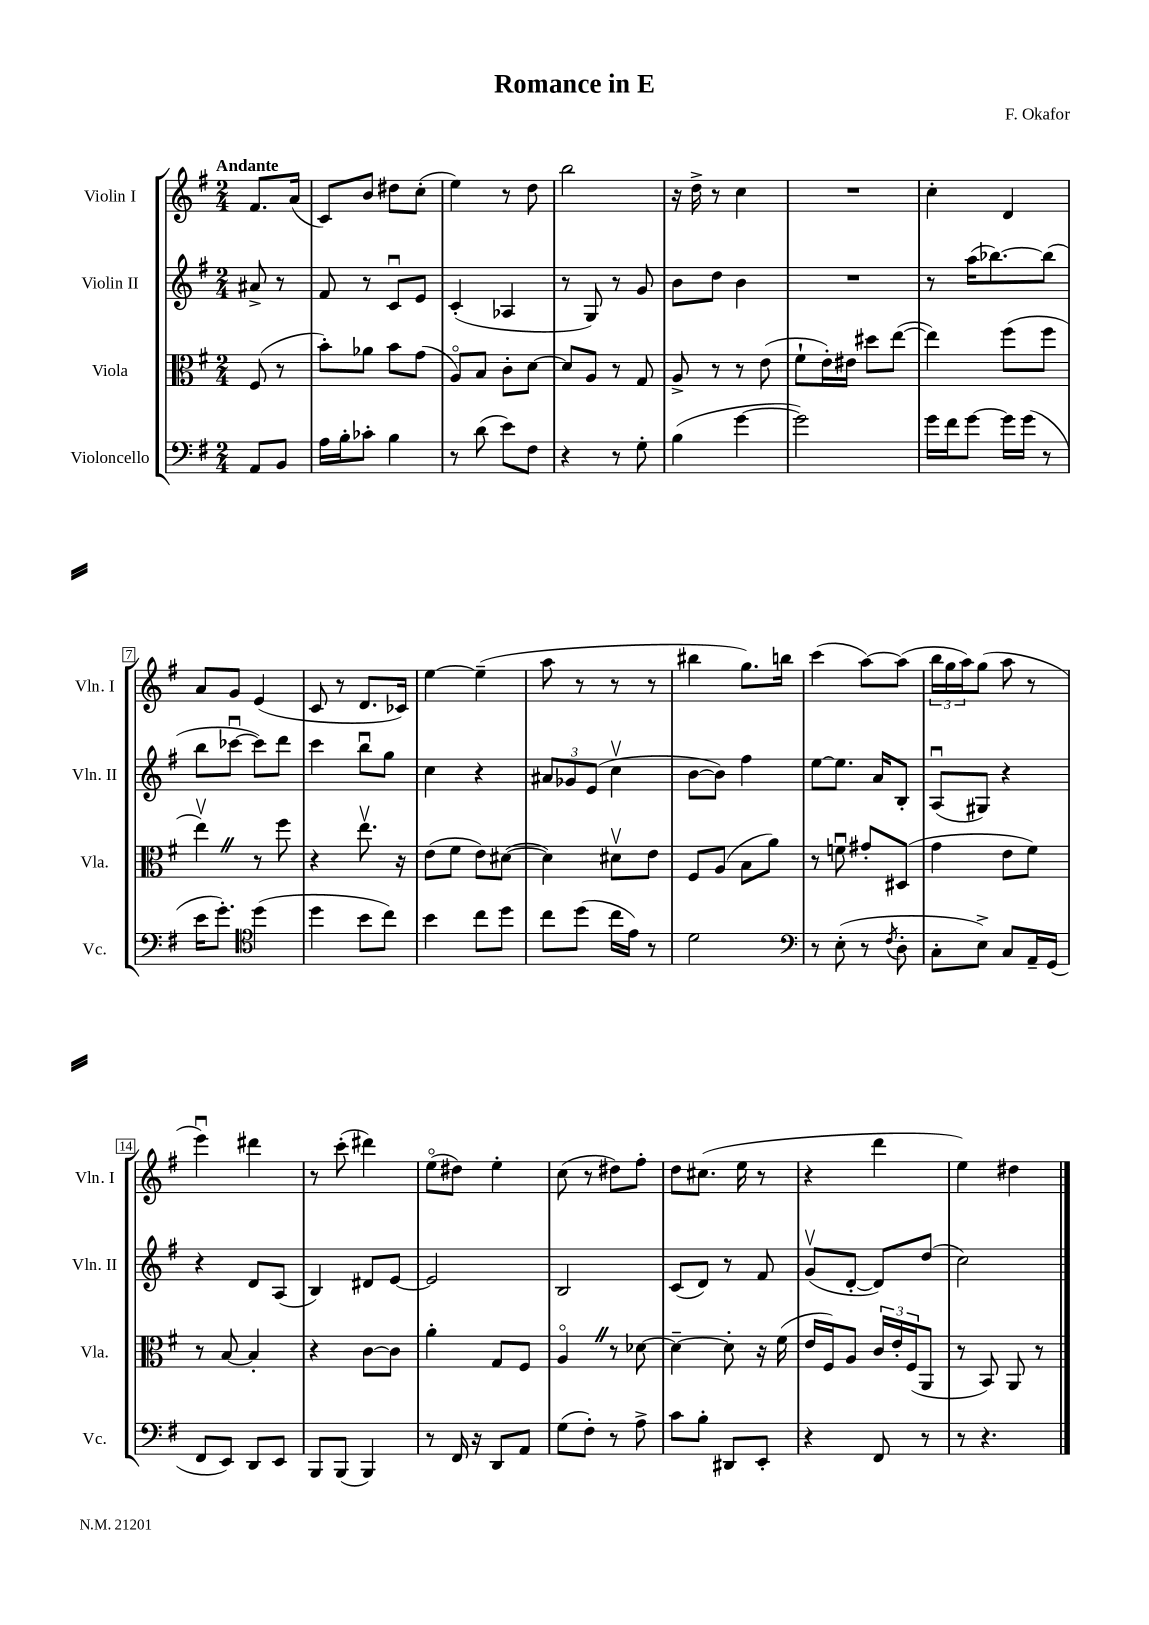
\header { title = "Romance in E" composer = "F. Okafor" }
<<
\new StaffGroup <<
\new Staff = "s0" \with { instrumentName = "Violin I" shortInstrumentName = "Vln. I" } {
    \clef treble \key g \major \numericTimeSignature \time 2/4 \partial 4 \tempo "Andante"
    fis'8. a'16( |
    c'8) b'8 dis''8 c''8-.( |
    e''4) r8 d''8 |
    b''2 |
    r16 d''16-> r8 c''4 |
    R2 |
    c''4-. d'4 |
    a'8 g'8 e'4( |
    c'8 r8 d'8. ces'16) |
    e''4~ e''4--( |
    a''8 r8 r8 r8 |
    bis''4 g''8.) b''16 |
    c'''4( a''8~) a''8( |
    \tuplet 3/2 { b''16 g''16 a''16) } g''8( a''8 r8 |
    e'''4\downbow) dis'''4 |
    r8 c'''8-.( dis'''4) |
    e''8\flageolet( dis''8) e''4-. |
    c''8( r8 dis''8) fis''8-. |
    d''8 cis''8.( e''16 r8 |
    r4 d'''4 |
    e''4) dis''4 \bar "|." |
}
\new Staff = "s1" \with { instrumentName = "Violin II" shortInstrumentName = "Vln. II" } {
    \clef treble \key g \major \numericTimeSignature \time 2/4 \partial 4
    ais'8-> r8 |
    fis'8 r8 c'8\downbow e'8 |
    c'4-.( aes4 |
    r8 g8) r8 g'8 |
    b'8 d''8 b'4 |
    R2 |
    r8 a''16( bes''8.~) bes''8( |
    b''8 ces'''8~\downbow ces'''8) d'''8 |
    c'''4 b''8\downbow g''8 |
    c''4 r4 |
    \tuplet 3/2 { ais'8 ges'8 e'8( } c''4\upbow |
    b'8~ b'8) fis''4 |
    e''8~ e''8. a'16 b8-. |
    a8\downbow( gis8) r4 |
    r4 d'8 a8( |
    b4) dis'8 e'8~ |
    e'2 |
    b2 |
    c'8( d'8) r8 fis'8 |
    g'8\upbow( d'8~-. d'8) d''8( |
    c''2) \bar "|." |
}
\new Staff = "s2" \with { instrumentName = "Viola" shortInstrumentName = "Vla." } {
    \clef alto \key g \major \numericTimeSignature \time 2/4 \partial 4
    fis8( r8 |
    b'8-.) aes'8 b'8 g'8( |
    a8\flageolet) b8 c'8-. d'8~ |
    d'8 a8 r8 g8 |
    a8-> r8 r8 e'8( |
    fis'8-! e'16-.) eis'16 dis''8 e''8~( |
    e''4) fis''8( fis''8 |
    e''4\upbow) \once \override BreathingSign.text = \markup { \musicglyph "scripts.caesura.straight" } \breathe r8 fis''8 |
    r4 e''8.\upbow r16 |
    e'8( fis'8 e'8) dis'8~( |
    dis'4) dis'8\upbow e'8 |
    fis8 a8( b8 a'8) |
    r8 f'8\downbow gis'8-. dis8( |
    g'4 e'8 fis'8) |
    r8 b8~ b4-. |
    r4 c'8~ c'8 |
    a'4-. g8 fis8 |
    a4\flageolet \once \override BreathingSign.text = \markup { \musicglyph "scripts.caesura.straight" } \breathe r8 des'8~ |
    des'4~-- des'8-. r16 fis'16( |
    e'16 fis16) a8 \tuplet 3/2 { c'16 e'16-. fis16( } a,8 |
    r8 b,8) a,8 r8 \bar "|." |
}
\new Staff = "s3" \with { instrumentName = "Violoncello" shortInstrumentName = "Vc." } {
    \clef bass \key g \major \numericTimeSignature \time 2/4 \partial 4
    a,8 b,8 |
    a16 b16-. ces'8-. b4 |
    r8 d'8( e'8) fis8 |
    r4 r8 g8-. |
    b4( g'4~ |
    g'2) |
    g'16 fis'16 g'8~ g'16 g'16( r8 |
    e'16 g'8.-.) \clef tenor d''4( |
    d''4 b'8 c''8) |
    b'4 c''8 d''8 |
    c''8 d''8( c''16 e'16) r8 |
    d'2 |
    \clef bass r8 e8-.( r8 \acciaccatura { fis8 } d8-. |
    c8-. e8->) c8 a,16-- g,16( |
    fis,8 e,8) d,8 e,8 |
    b,,8 b,,8( b,,4) |
    r8 fis,16 r16 d,8 a,8 |
    g8( fis8-.) r8 a8-> |
    c'8 b8-. dis,8 e,8-. |
    r4 fis,8 r8 |
    r8 r4. \bar "|." |
}
>>
>>
\layout { \context { \Score \override BarNumber.stencil = #(make-stencil-boxer 0.1 0.3 ly:text-interface::print) } }
